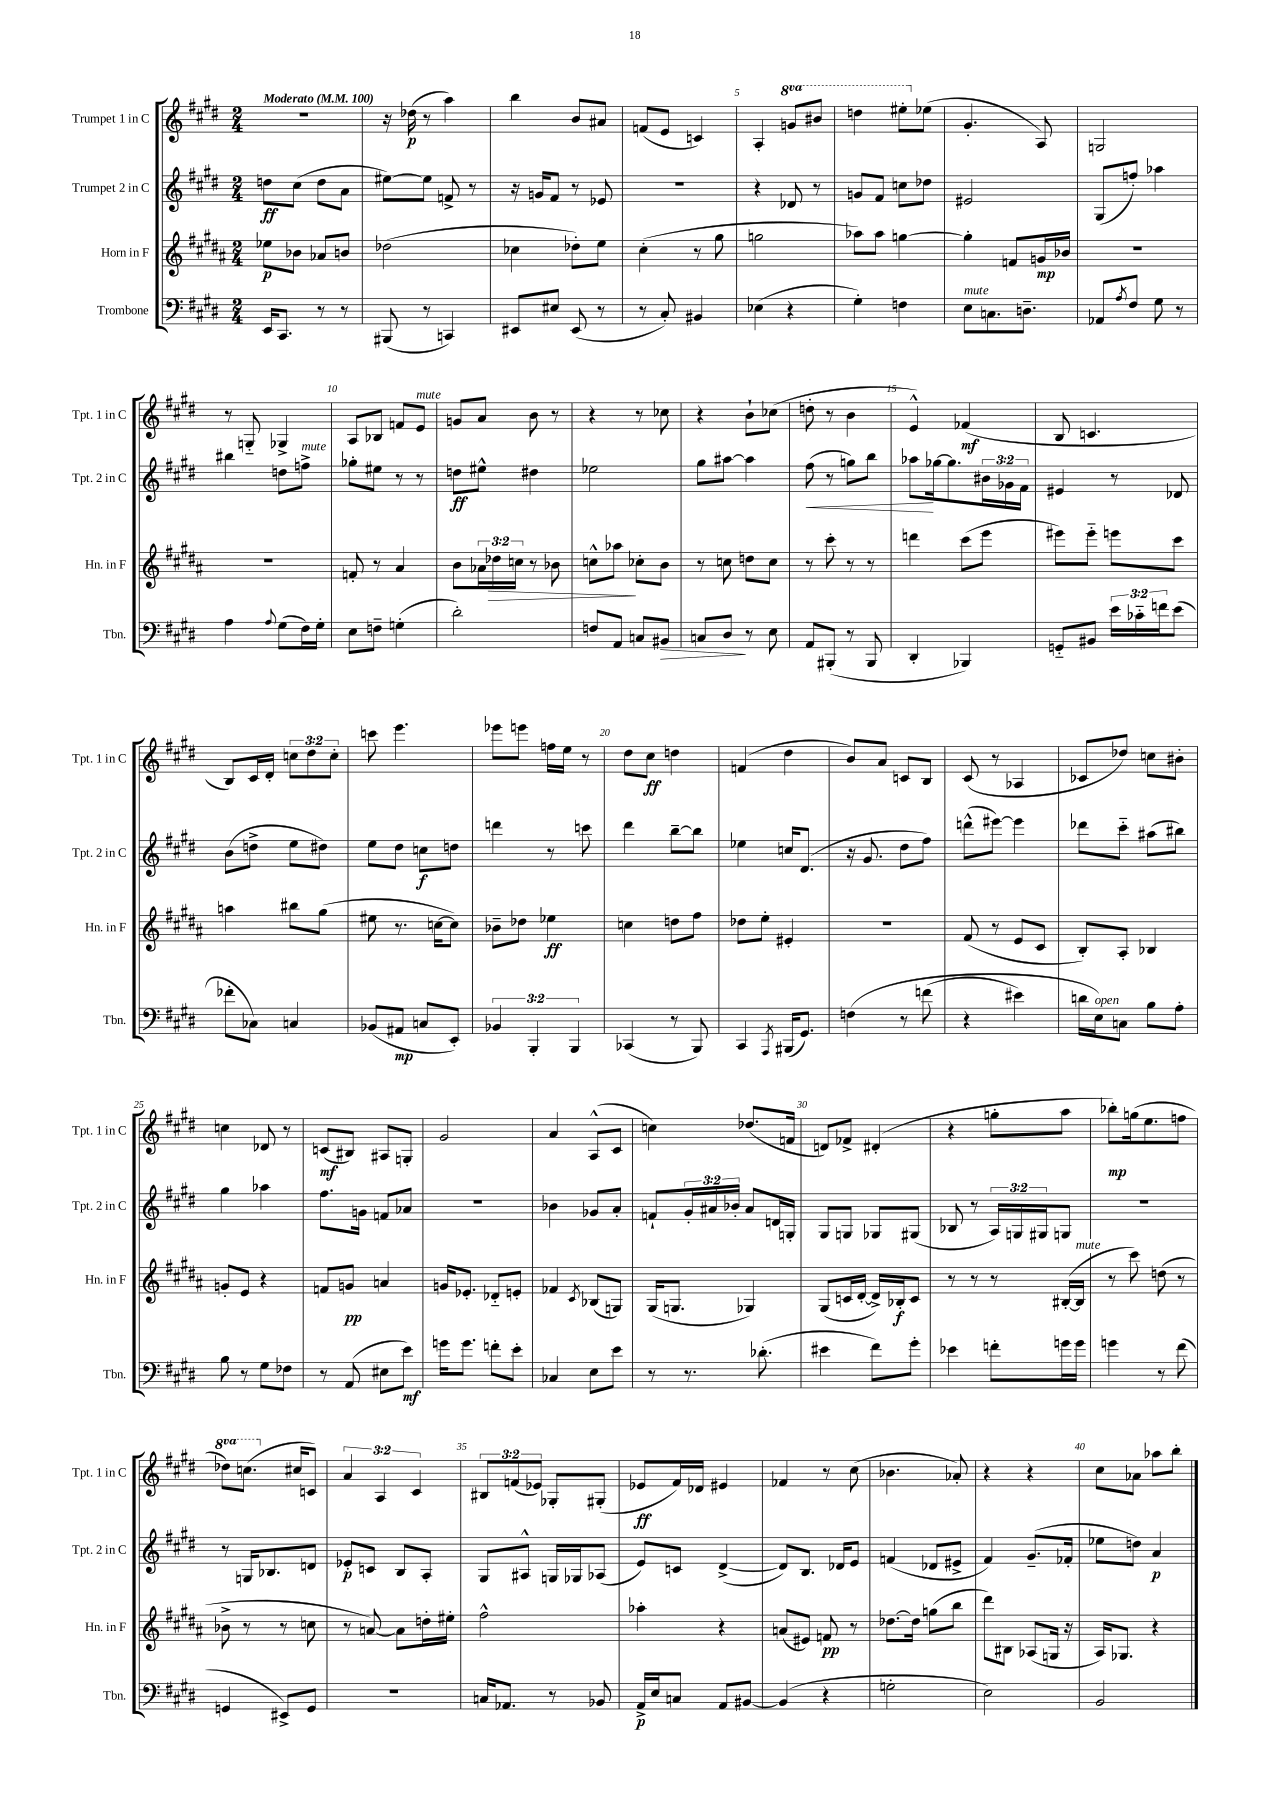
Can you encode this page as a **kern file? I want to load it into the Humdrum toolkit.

**kern	**dynam	**kern	**dynam	**kern	**dynam	**kern	**dynam
*part4	*part4	*part3	*part3	*part2	*part2	*part1	*part1
*staff4	*staff4	*staff3	*staff3	*staff2	*staff2	*staff1	*staff1
*I"Trombone	*	*I"Horn in F	*	*I"Trumpet 2 in C	*	*I"Trumpet 1 in C	*
*I'Tbn.	*	*I'Hn. in F	*	*I'Tpt. 2 in C	*	*I'Tpt. 1 in C	*
*clefF4	*	*clefG2	*	*clefG2	*	*clefG2	*
*k[f#c#g#d#]	*	*k[f#c#g#d#a#]	*	*k[f#c#g#d#]	*	*k[f#c#g#d#]	*
*M2/4	*	*M2/4	*	*M2/4	*	*M2/4	*
*MM100	*	*MM100	*	*MM100	*	*MM100	*
=1	=1	=1	=1	=1	=1	=1	=1
!	!	!	!	!	!	!LO:TX:a:B:t=Moderato	!
16EE/KL	.	8ee-X\L	p	8ddn\L	ff	2r	.
8.CC#/J	.	.	.	.	.	.	.
.	.	8b-X\J	.	(8cc#\J	.	.	.
8r	.	8a-X/L	.	8dd\L	.	.	.
8r	.	8bn/J	.	8a\J	.	.	.
=2	=2	=2	=2	=2	=2	=2	=2
(8BBB#X/	.	(2dd-X\	.	[8ee#X\L)	.	16r	.
.	.	.	.	.	.	(16dd-X\	p
8r	.	.	.	8ee#\J]	.	8r	.
4CCn/)	.	.	.	8fn^/	.	4aa\)	.
.	.	.	.	8r	.	.	.
=3	=3	=3	=3	=3	=3	=3	=3
8EE#X/L	.	4cc-X\	.	16r	.	4bb\	.
.	.	.	.	16gn/KL	.	.	.
8E#X/J	.	.	.	8f#/J	.	.	.
(8EE#/	.	8dd-X'\L)	.	8r	.	8b/L	.
8r	.	8ee\J	.	8e-X/	.	8a#X/J	.
=4	=4	=4	=4	=4	=4	=4	=4
8r	.	(4cc#'\	.	2r	.	(8fn/L	.
8C#'/)	.	.	.	.	.	8e/J	.
4BB#X/	.	8r	.	.	.	4cn/)	.
.	.	8gg#\	.	.	.	.	.
=5	=5	=5	=5	=5	=5	=5	=5
(4E-X\	.	2ggn\	.	4r	.	4A'/	.
*	*	*	*	*	*	*8va	*
4r	.	.	.	8d-X/	.	8ggn/L	.
.	.	.	.	8r	.	8bb#X/J	.
=6	=6	=6	=6	=6	=6	=6	=6
4G#'\)	.	8aa-X\L)	.	8gn/L	.	4dddn\	.
.	.	8aa-\J	.	8f#/J	.	.	.
4Fn\	.	[4ggn\	.	8ccn\L	.	8eee#X'\L	.
*	*	*	*	*	*	*X8va	*
.	.	.	.	8dd-X\J	.	(8ee-X\J	.
=7	=7	=7	=7	=7	=7	=7	=7
!LO:TX:a:i:t=mute	!	!	!	!	!	!	!
8E\L	.	4gg'\]	.	2e#X/	.	4.g#'/	.
8.Cn\	.	.	.	.	.	.	.
.	.	8fn/L	.	.	.	.	.
8.Dn~\J	.	.	.	.	.	.	.
.	.	16gn/L	mp	.	.	8A/)	.
.	.	16b-X/JJ	.	.	.	.	.
=8	=8	=8	=8	=8	=8	=8	=8
8AA-X/L	.	2r	.	(8G#/L	.	2Gn/	.
8qA/	.	.	.	.	.	.	.
8F#/J	.	.	.	8ffn'/J)	.	.	.
8G#\	.	.	.	4aa-X\	.	.	.
8r	.	.	.	.	.	.	.
!!LO:LB:g=z
=9	=9	=9	=9	=9	=9	=9	=9
4A\	.	2r	.	4bb#X\	.	8r	.
.	.	.	.	.	.	8Gn/	.
8qqA/	.	.	.	.	.	.	.
(8G#\L	.	.	.	8ddn\L	.	4G-X^/	.
!	!	!	!	!LO:TX:a:i:t=mute	!	!	!
16F#\L)	.	.	.	8ffn^\J	.	.	.
16G#'\JJ	.	.	.	.	.	.	.
=10	=10	=10	=10	=10	=10	=10	=10
8E\L	.	8fn'/	.	8gg-X'\L	.	8A/L	.
8Fn~\J	.	8r	.	8ee#X\J	.	8B-X/J	.
(4Gn'\	.	4a#/	.	8r	.	8fn/L	.
!	!	!	!	!	!	!LO:TX:a:i:t=mute	!
.	.	.	.	8r	.	8e/J	.
=11	=11	=11	=11	=11	=11	=11	=11
2d#'\)	.	8b\L	.	8ddn\L	ff	8gn/L	.
.	.	24a-X\L	.	8ee#X^^\J	.	8a/J	.
!	!	!	!LO:HP:b	!	!	!	!
.	.	24dd-X\	>	.	.	.	.
.	.	24ccn\JJ	.	.	.	.	.
.	.	8r	.	4dd#X\	.	8b\	.
.	.	8b-X\	.	.	.	8r	.
=12	=12	=12	=12	=12	=12	=12	=12
8Fn/L	.	8ccn^^\L	.	2ee-X\	.	4r	.
8AA/J	.	8aa-X\J	.	.	.	.	.
8Cn/L	.	8cc-X'\L	]	.	.	8r	.
!	!LO:HP:b	!	!	!	!	!	!
8BB#X/J	>	8b\J	.	.	.	8cc-X\	.
=13	=13	=13	=13	=13	=13	=13	=13
8Cn/L	.	8r	.	8gg#\L	.	4r	.
8D#/J	.	8ccn\	.	[8aa#X\J	.	.	.
8r	]	8ddn\L	.	4aa#\]	.	8b`\L	.
8E\	.	8cc\J	.	.	.	(8cc-X\J	.
=14	=14	=14	=14	=14	=14	=14	=14
!	!	!	!	!	!LO:HP:b	!	!
8AA/L	.	8r	.	(8ff#\	<	8ddn'\	.
(8BBB#X'/J	.	8ccc#'\	.	8r	.	8r	.
8r	.	8r	.	8ggn\L)	.	4b\	.
8BBB#/	.	8r	.	8bb\J	.	.	.
=15	=15	=15	=15	=15	=15	=15	=15
4DD#'/	.	4dddn\	.	8aa-X\L	.	4e^^/)	.
.	.	.	.	[16gg-X\k	[	.	.
.	.	.	.	8.gg-\]	.	.	.
4BBB-X/)	.	(8ccc#\L	.	.	.	(4f-X/	mf
.	.	8eee\J	.	24b#X\L	.	.	.
.	.	.	.	24g-X\	.	.	.
.	.	.	.	24f#\JJ	.	.	.
=16	=16	=16	=16	=16	=16	=16	=16
8GGn/L	.	8eee#X\L)	.	4e#X/	.	8B/	.
8BB#X/J	.	8eee#\J	.	.	.	4.cn/	.
24e\LL	.	8eeen\L	.	8r	.	.	.
24c-X\	.	.	.	.	.	.	.
24fn\J	.	.	.	.	.	.	.
(8e\J	.	8ccc#\J	.	8d-X/	.	.	.
!!LO:LB:g=z
=17	=17	=17	=17	=17	=17	=17	=17
8f-X'\L	.	4aan\	.	(8b\L	.	8B/L)	.
8C-X\J)	.	.	.	8ddn^\J	.	16c#/L	.
.	.	.	.	.	.	16d#'/JJ	.
4Cn/	.	8bb#X\L	.	8ee\L	.	12ccn\L	.
.	.	.	.	.	.	12dd#\	.
.	.	(8gg#\J	.	8dd#X\J)	.	.	.
.	.	.	.	.	.	12cc'\J	.
=18	=18	=18	=18	=18	=18	=18	=18
(8BB-X/L	.	8ee#X\	.	8ee\L	.	8cccn\	.
8AA#X/J	mp	8.r	.	8dd#\J	.	4.eee\	.
8Cn/L	.	.	.	8ccn\L	f	.	.
.	.	[16ccn\KL	.	.	.	.	.
8EE'/J)	.	8cc\J])	.	8ddn\J	.	.	.
=19	=19	=19	=19	=19	=19	=19	=19
6BB-X/	.	8b-X~\L	.	4dddn\	.	8eee-X\L	.
.	.	8dd-X\J	.	.	.	8eeen\J	.
6BBB'/	.	.	.	.	.	.	.
.	.	4ee-X\	ff	8r	.	16ffn\LL	.
.	.	.	.	.	.	16ee\JJ	.
6BBB/	.	.	.	.	.	.	.
.	.	.	.	8cccn\	.	8r	.
=20	=20	=20	=20	=20	=20	=20	=20
(4CC-X/	.	4ccn\	.	4ddd#\	.	8dd#\L	.
.	.	.	.	.	.	8cc#\J	ff
8r	.	8ddn\L	.	[8bb~\L	.	4ddn\	.
8BBB/)	.	8ff#\J	.	8bb\J]	.	.	.
=21	=21	=21	=21	=21	=21	=21	=21
4CC#/	.	8dd-X\L	.	4ee-X\	.	(4fn/	.
.	.	8ee'\J	.	.	.	.	.
8qAAA/	.	.	.	.	.	.	.
(16BBB#X/KL	.	4e#X'/	.	16ccn/KL	.	4dd#\	.
8.GG#/J)	.	.	.	(8.d#/J	.	.	.
=22	=22	=22	=22	=22	=22	=22	=22
(4Fn\	.	2r	.	16r	.	8b/L)	.
.	.	.	.	8.g#/	.	.	.
.	.	.	.	.	.	8a/J	.
8r	.	.	.	8dd#\L	.	8cn/L	.
(8fn\	.	.	.	8ff#\J)	.	8B/J	.
=23	=23	=23	=23	=23	=23	=23	=23
4r	.	(8f#/	.	(8dddn^^\L	.	(8c#/	.
.	.	8r	.	[8eee#X\J)	.	8r	.
4e#X\)	.	8e/L	.	4eee#\]	.	4A-X/	.
.	.	8c#/J	.	.	.	.	.
=24	=24	=24	=24	=24	=24	=24	=24
16dn\LL	.	8B'/L)	.	8ddd-X\L	.	8c-X/L	.
!LO:TX:a:i:t=open	!	!	!	!	!	!	!
16E\J)	.	.	.	.	.	.	.
8Cn\J	.	8A#'/J	.	8ccc#\J	.	8dd-X/J)	.
8B\L	.	4B-X/	.	(8aa#X\L	.	8ccn\L	.
8A'\J	.	.	.	8bb#X\J)	.	8b#X'\J	.
!!LO:LB:g=z
=25	=25	=25	=25	=25	=25	=25	=25
8B\	.	8gn'/L	.	4gg#\	.	4ccn\	.
8r	.	8e/J	.	.	.	.	.
8G#\L	.	4r	.	4aa-X\	.	8d-X/	.
8F-X\J	.	.	.	.	.	8r	.
=26	=26	=26	=26	=26	=26	=26	=26
8r	.	8fn/L	.	8.ff#\L	.	(8cn/L	mf
(8AA/	.	8gn/J	pp	.	.	8B#X/J)	.
.	.	.	.	16gn\Jk	.	.	.
8E#X\L	.	4an/	.	8fn/L	.	8A#X/L	.
8e\J)	mf	.	.	8a-X/J	.	8Gn'/J	.
=27	=27	=27	=27	=27	=27	=27	=27
16gn\KL	.	16gn/KL	.	2r	.	2g#/	.
8.g\J	.	8.e-X'/J	.	.	.	.	.
8fn'\L	.	8d-X/L	.	.	.	.	.
8e'\J	.	8en'/J	.	.	.	.	.
=28	=28	=28	=28	=28	=28	=28	=28
4C-X/	.	4f-X/	.	4b-X\	.	4a/	.
.	.	8qc#/	.	.	.	.	.
8E\L	.	(8B-X/L	.	8g-X/L	.	(8A^^/L	.
8e\J	.	8Gn/J)	.	8a'/J	.	8c#/J	.
=29	=29	=29	=29	=29	=29	=29	=29
8r	.	(16G#/KL	.	8fn`/L	.	4ccn\)	.
.	.	8.Gn/J	.	.	.	.	.
8.r	.	.	.	24g#'/L	.	.	.
.	.	.	.	24a#X/	.	.	.
.	.	.	.	24b-X'/JJ	.	.	.
.	.	4G-X/)	.	8a#/L	.	(8.dd-X/L	.
(8.d-X'\	.	.	.	.	.	.	.
.	.	.	.	16dn/L	.	.	.
.	.	.	.	16Gn'/JJ	.	16fn/Jk	.
=30	=30	=30	=30	=30	=30	=30	=30
4e#X\	.	(8G#/L	.	8G#/L	.	8dn/L)	.
.	.	16cn/L	.	8Gn/J	.	8f-X^/J	.
.	.	[16d#'/JJ	.	.	.	.	.
8f#\L)	.	16d#^/LL])	.	8G-X/L	.	(4d#X'/	.
.	.	16B-X'/J	f	.	.	.	.
8g#'\J	.	8c/J	.	(8G#X/J	.	.	.
=31	=31	=31	=31	=31	=31	=31	=31
4e-X\	.	8r	.	8B-X/	.	4r	.
.	.	8r	.	8r	.	.	.
8fn'\L	.	8r	.	24A/LL)	.	8ggn'\L	.
.	.	.	.	24Gn/	.	.	.
.	.	.	.	24G#X/J	.	.	.
16gn\L	.	([16B#X'/LL	.	8Gn/J	.	8aa\J	.
!	!	!LO:TX:a:i:t=mute	!	!	!	!	!
16g\JJ	.	16B#/JJ]	.	.	.	.	.
=32	=32	=32	=32	=32	=32	=32	=32
4gn\	.	8r	.	2r	.	8bb-X'\L)	mp
.	.	8ccc#\)	.	.	.	(16ggn\k	.
.	.	.	.	.	.	8.ee\	.
8r	.	(8ddn\	.	.	.	.	.
(8f#\	.	8r	.	.	.	8ffn\J	.
!!LO:LB:g=z
=33	=33	=33	=33	=33	=33	=33	=33
*	*	*	*	*	*	*8va	*
4GGn/	.	8b-X^\	.	8r	.	8ddd-X\L)	.
.	.	8r	.	16Gn/KL	.	(8.cccn\J	.
.	.	.	.	8.B-X/	.	.	.
8EE#X^/L)	.	8r	.	.	.	.	.
*	*	*	*	*	*	*X8va	*
.	.	.	.	.	.	16cc#X/KL	.
8GG/J	.	8ccn\	.	8dn/J	.	8cn/J)	.
=34	=34	=34	=34	=34	=34	=34	=34
2r	.	8r	.	8e-X'/L	p	6a/	.
.	.	[8an/)	.	8cn/J	.	.	.
.	.	.	.	.	.	6A/	.
.	.	8a\L]	.	8B/L	.	.	.
.	.	.	.	.	.	6c#/	.
.	.	16ddn'\L	.	8A'/J	.	.	.
.	.	16ee#X'\JJ	.	.	.	.	.
=35	=35	=35	=35	=35	=35	=35	=35
16Cn/KL	.	2ff#^^\	.	8G#/L	.	12B#X/L	.
8.AA-X/J	.	.	.	.	.	.	.
.	.	.	.	.	.	(12fn/	.
.	.	.	.	8A#X^^/J	.	.	.
.	.	.	.	.	.	12e-X/J)	.
8r	.	.	.	16Gn/LL	.	8G-X'/L	.
.	.	.	.	16G-X/J	.	.	.
8BB-X/	.	.	.	(8A-X/J	.	(8G#X'/J	.
=36	=36	=36	=36	=36	=36	=36	=36
16AA^/LL	p	4aa-X'\	.	8e/L)	.	8e-X/L	ff
16E/J	.	.	.	.	.	.	.
8Cn/J	.	.	.	8cn/J	.	16f#/L)	.
.	.	.	.	.	.	16d-X/JJ	.
8AA/L	.	4r	.	([4d#^/	.	4e#X/	.
[8BB#X/J	.	.	.	.	.	.	.
=37	=37	=37	=37	=37	=37	=37	=37
(4BB#/]	.	(8an/L	.	8d#/L])	.	4f-X/	.
.	.	8e#X/J)	.	8.B/J	.	.	.
4r	.	8fn/	pp	.	.	8r	.
.	.	.	.	16d-X/KL	.	.	.
.	.	8r	.	8e/J	.	(8cc#\	.
=38	=38	=38	=38	=38	=38	=38	=38
2Gn'\	.	[8.dd-X\L	.	(4fn/	.	4.b-X\	.
.	.	16dd-\Jk]	.	.	.	.	.
.	.	(8ggn\L	.	8d-X/L	.	.	.
.	.	8bb\J	.	8e#X^/J	.	8a-X'/)	.
=39	=39	=39	=39	=39	=39	=39	=39
2E\)	.	8ddd#\L)	.	4f#/)	.	4r	.
.	.	8B#X\J	.	.	.	.	.
.	.	(8A-X/L	.	(8.g#~/L	.	4r	.
.	.	16Gn/Jk	.	.	.	.	.
.	.	16r	.	16f-X'/Jk	.	.	.
=40	=40	=40	=40	=40	=40	=40	=40
2BB/	.	16A#/KL)	.	8ee-X\L	.	8cc#\L	.
.	.	8.G-X/J	.	.	.	.	.
.	.	.	.	8ddn\J)	.	8a-X\J	.
.	.	4r	.	4a/	p	8aa-X\L	.
.	.	.	.	.	.	8bb'\J	.
==	==	==	==	==	==	==	==
*-	*-	*-	*-	*-	*-	*-	*-
